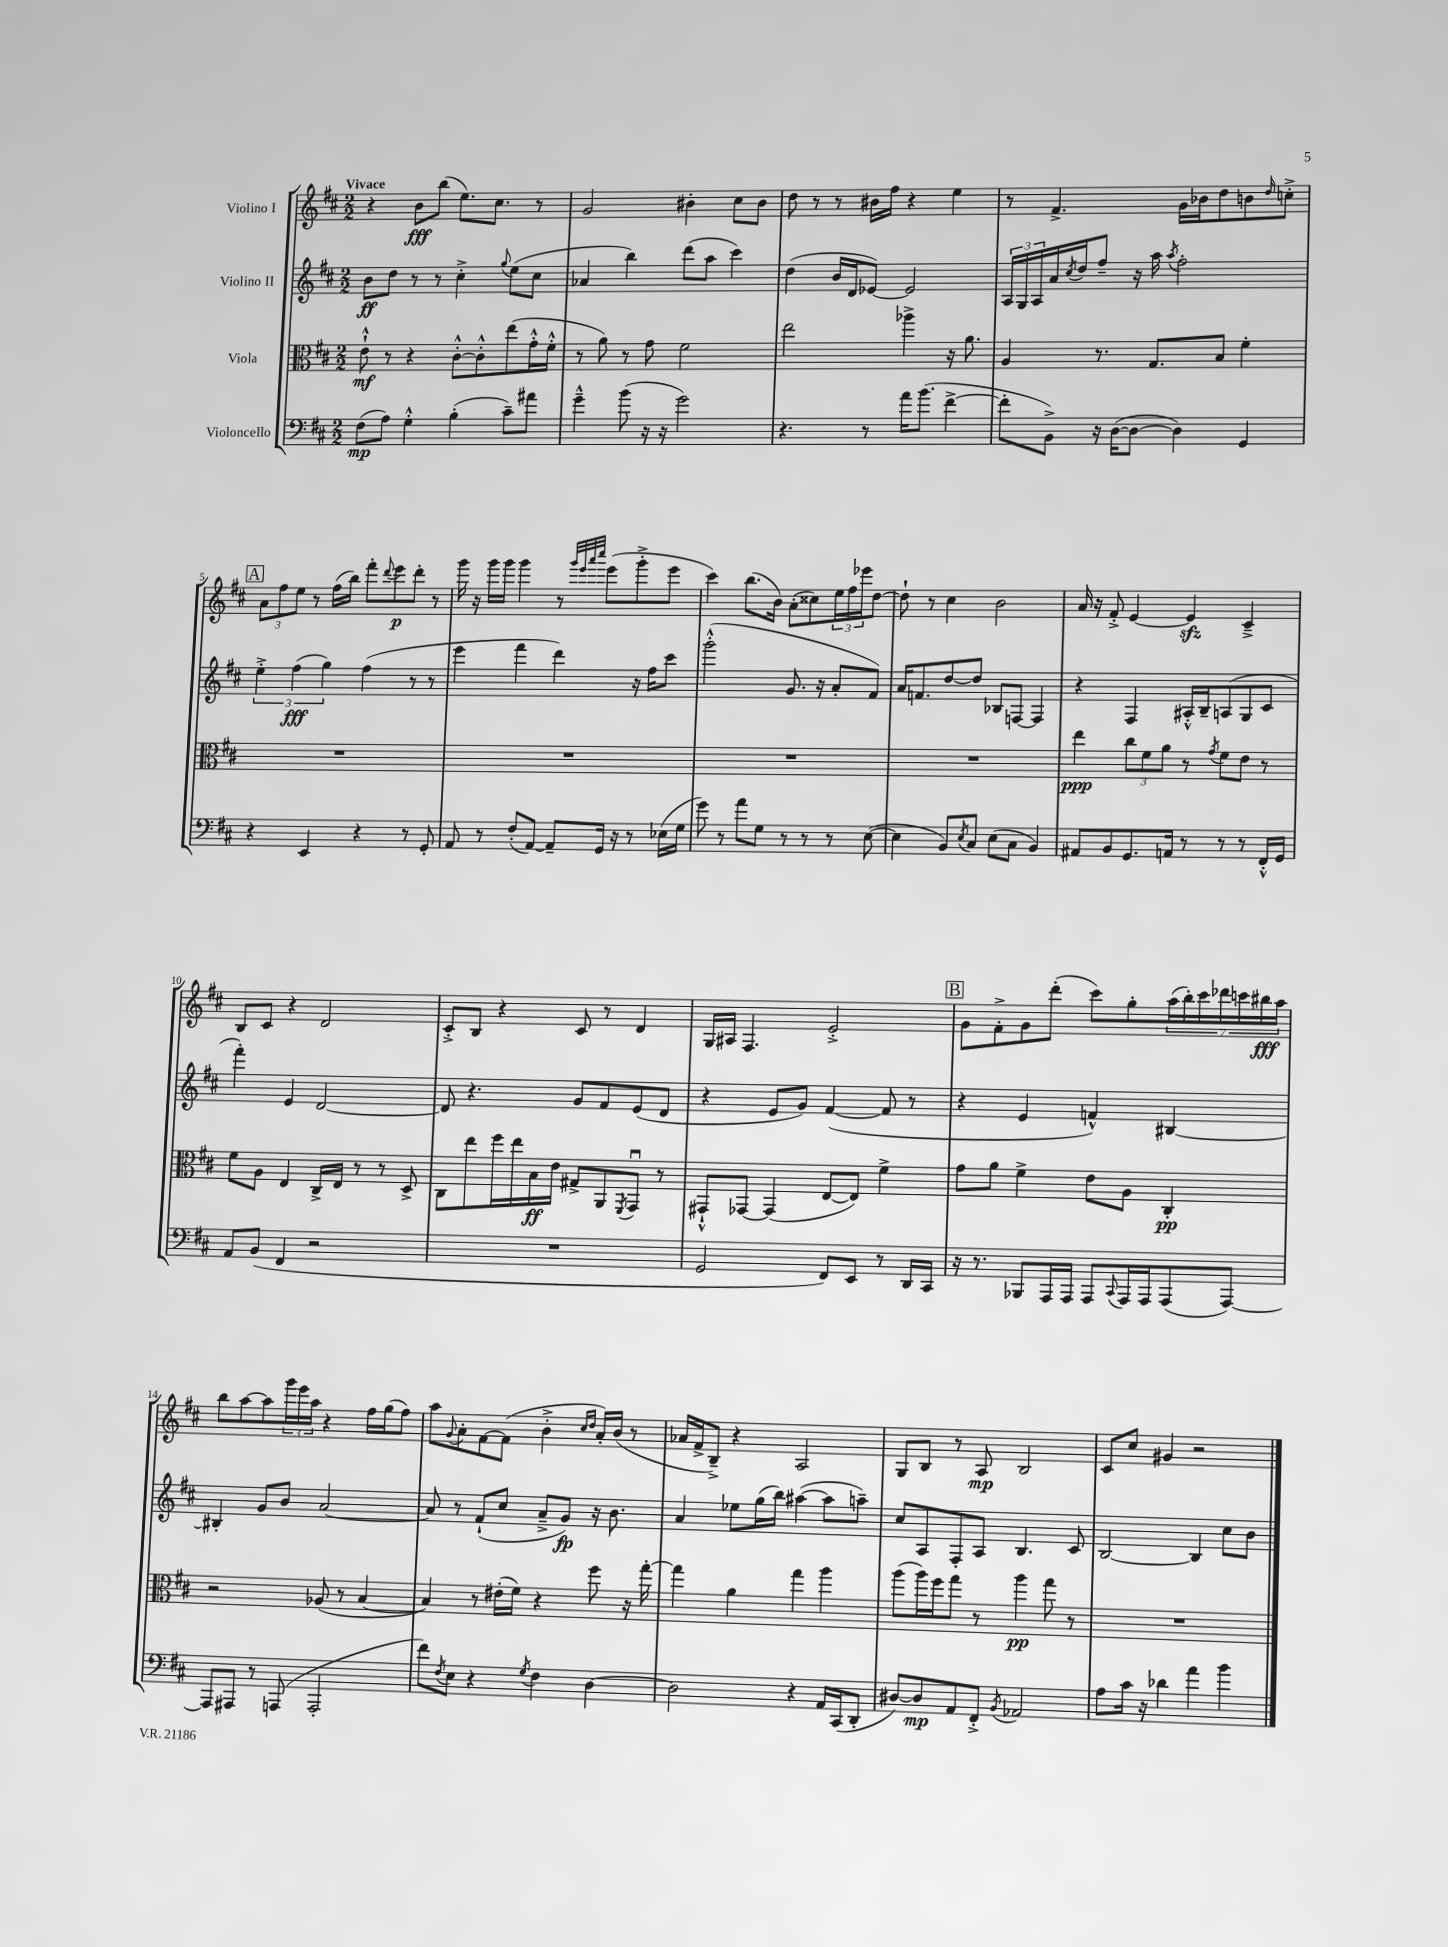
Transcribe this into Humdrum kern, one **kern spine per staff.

**kern	**dynam	**kern	**dynam	**kern	**dynam	**kern	**dynam
*part4	*part4	*part3	*part3	*part2	*part2	*part1	*part1
*staff4	*staff4	*staff3	*staff3	*staff2	*staff2	*staff1	*staff1
*I"Violoncello	*	*I"Viola	*	*I"Violino II	*	*I"Violino I	*
*clefF4	*	*clefC3	*	*clefG2	*	*clefG2	*
*k[f#c#]	*	*k[f#c#]	*	*k[f#c#]	*	*k[f#c#]	*
*M2/2	*	*M2/2	*	*M2/2	*	*M2/2	*
=1	=1	=1	=1	=1	=1	=1	=1
!	!	!	!	!	!	!LO:TX:a:B:t=Vivace	!
(8F#\L	mp	8e`^^\	mf	8b\L	ff	4r	.
8A\J)	.	8r	.	8dd\J	.	.	.
4G'^^\	.	4r	.	8r	.	8b\L	fff
.	.	.	.	8r	.	(8bb\J	.
(4B'\	.	[8c#'^^\L	.	4cc#'^\	.	8.ee\L)	.
.	.	8c#'^^\]	.	.	.	.	.
.	.	.	.	.	.	8.cc#\J	.
.	.	.	.	8qqgg/	.	.	.
8c#~\L)	.	(8ee\	.	(8ee\L	.	.	.
8a#X\J	.	16g'^^\L	.	8cc#\J	.	8r	.
.	.	16f#'^^\JJ	.	.	.	.	.
=2	=2	=2	=2	=2	=2	=2	=2
4g~^^\	.	8r	.	4a-X/	.	2g/	.
.	.	8a\)	.	.	.	.	.
(8b\	.	8r	.	4bb\)	.	.	.
16r	.	8g\	.	.	.	.	.
16r	.	.	.	.	.	.	.
2g\)	.	2f#\	.	(8ddd\L	.	4b#X'\	.
.	.	.	.	8aa\J	.	.	.
.	.	.	.	4ccc#\)	.	8cc#\L	.
.	.	.	.	.	.	8b#\J	.
=3	=3	=3	=3	=3	=3	=3	=3
4.r	.	2ee\	.	(4dd\	.	8dd\	.
.	.	.	.	.	.	8r	.
.	.	.	.	16b/LL	.	8r	.
.	.	.	.	16d/J	.	.	.
8r	.	.	.	[8e-X/J)	.	16b#X\LL	.
.	.	.	.	.	.	16ff#\JJ	.
16a\KL	.	4aa-X^\	.	2e-/]	.	4r	.
(8.b\J	.	.	.	.	.	.	.
[4f#^\	.	16r	.	.	.	4ee\	.
.	.	8.a\	.	.	.	.	.
=4	=4	=4	=4	=4	=4	=4	=4
8f#'\L]	.	4A/	.	24A/LL	.	8r	.
.	.	.	.	24G/	.	.	.
.	.	.	.	24A/	.	.	.
8BB^\J)	.	.	.	16a/	.	4.f#^/	.
.	.	.	.	8qcc#/	.	.	.
.	.	.	.	16dd/J	.	.	.
16r	.	8.r	.	8ff#~/J	.	.	.
([16D\KL	.	.	.	.	.	.	.
8D\J_	.	.	.	16r	.	.	.
.	.	8.G/L	.	16aa\	.	.	.
.	.	.	.	8qaa/	.	.	.
4D\])	.	.	.	2ff#'\	.	16g\LL	.
.	.	.	.	.	.	16b-X\J	.
.	.	8B/J	.	.	.	8dd\	.
4GG/	.	4f#'\	.	.	.	8bn\	.
.	.	.	.	.	.	16qqdd/	.
.	.	.	.	.	.	8ccn'^\J	.
!!LO:LB:g=z
!!LO:REH:place=s1:t=A
=5	=5	=5	=5	=5	=5	=5	=5
4r	.	1r	.	6ee'^\	.	12a\L	.
.	.	.	.	.	.	12ff#\	.
.	.	.	.	(6ff#\	fff	12ee\J	.
4EE/	.	.	.	.	.	8r	.
.	.	.	.	6gg\)	.	.	.
.	.	.	.	.	.	(16ff#\LL	.
.	.	.	.	.	.	16bb\JJ)	.
4r	.	.	.	(4ff#\	.	8fff#'\L	.
.	.	.	.	.	.	8qqddd/	.
.	.	.	.	.	.	8eee\	p
8r	.	.	.	8r	.	8ddd'\J	.
8GG'/	.	.	.	8r	.	8r	.
=6	=6	=6	=6	=6	=6	=6	=6
8AA/	.	1r	.	4eee\	.	16ggg\	.
.	.	.	.	.	.	16r	.
8r	.	.	.	.	.	16ggg\LL	.
.	.	.	.	.	.	16ggg\JJ	.
(8F#'/L	.	.	.	4fff#\	.	4ggg\	.
[8AA/J)	.	.	.	.	.	.	.
8AA~/L]	.	.	.	4ddd\)	.	8r	.
.	.	.	.	.	.	32qqggg/LLL	.
.	.	.	.	.	.	32qqeee/	.
.	.	.	.	.	.	32qqaaa/	.
.	.	.	.	.	.	32qqcccc#/JJJ	.
16GG/Jk	.	.	.	.	.	(8eee\L	.
16r	.	.	.	.	.	.	.
8r	.	.	.	16r	.	8ggg'^\	.
.	.	.	.	16ff#\KL	.	.	.
(16E-X\LL	.	.	.	8ccc#\J	.	8eee\J	.
16G\JJ	.	.	.	.	.	.	.
=7	=7	=7	=7	=7	=7	=7	=7
8g\)	.	1r	.	(2ggg'^^\	.	4ccc#\)	.
8r	.	.	.	.	.	.	.
8a\L	.	.	.	.	.	(8.bb\L	.
8G\J	.	.	.	.	.	.	.
.	.	.	.	.	.	16b\Jk)	.
8r	.	.	.	8.g/	.	(8a'\L	.
8r	.	.	.	.	.	8cc##X\)	.
.	.	.	.	16r	.	.	.
8r	.	.	.	8a'/L	.	24ee\L	.
.	.	.	.	.	.	24ff#\	.
.	.	.	.	.	.	24eee-X\J	.
([8E\	.	.	.	8f#/J)	.	[8dd\J	.
=8	=8	=8	=8	=8	=8	=8	=8
4E\]	.	1r	.	16a/KL	.	8dd`\]	.
.	.	.	.	8.fn/	.	.	.
.	.	.	.	.	.	8r	.
8BB/L)	.	.	.	[8dd/	.	4cc#\	.
8qE/	.	.	.	.	.	.	.
8C#/J	.	.	.	8dd/J]	.	.	.
(8E\L	.	.	.	8B-X/L	.	2b\	.
8C#\J	.	.	.	[8Fn/J	.	.	.
4BB/)	.	.	.	4F/]	.	.	.
=9	=9	=9	=9	=9	=9	=9	=9
8AA#X/L	.	4ee\	ppp	4r	.	16a/	.
.	.	.	.	.	.	16r	.
8BB/	.	.	.	.	.	8f#'^/	.
8.GG/	.	12cc#\L	.	4F#/	.	[4e/	.
.	.	12f#\	.	.	.	.	.
.	.	12a\J	.	.	.	.	.
16AAn/Jk	.	.	.	.	.	.	.
8r	.	8r	.	16A#X'^^/LL	.	4ezz/]	.
.	.	.	.	16B~/J	.	.	.
.	.	8qg/	.	.	.	.	.
8r	.	8f#\L	.	(8An/	.	.	.
8r	.	8e\J	.	8G/	.	4c#~^/	.
16FF#'^^/LL	.	8r	.	8c#/J	.	.	.
16GG/JJ	.	.	.	.	.	.	.
!!LO:LB:g=z
=10	=10	=10	=10	=10	=10	=10	=10
8AA/L	.	8f#\L	.	4fff#'\)	.	8B/L	.
(8BB/J	.	8A\J	.	.	.	8c#/J	.
4FF#/	.	4E/	.	4e/	.	4r	.
2r	.	16C#^/LL	.	[2d/	.	2d/	.
.	.	16E/JJ	.	.	.	.	.
.	.	8r	.	.	.	.	.
.	.	8r	.	.	.	.	.
.	.	8D^/	.	.	.	.	.
=11	=11	=11	=11	=11	=11	=11	=11
1r	.	8C#\L	.	8d/]	.	8c#'^/L	.
.	.	8ee\	.	4.r	.	8B/J	.
.	.	16ff#\L	.	.	.	4r	.
.	.	16ee\	.	.	.	.	.
.	.	16B\	ff	.	.	.	.
.	.	16e\JJ	.	.	.	.	.
.	.	8G#X^/L	.	8g/L	.	8c#/	.
.	.	8AA/	.	8f#/	.	8r	.
.	.	8qFF#/	.	.	.	.	.
.	.	8GGu/J	.	(8e/	.	4d/	.
.	.	8r	.	8d/J	.	.	.
=12	=12	=12	=12	=12	=12	=12	=12
2GG/	.	8GG#X`^^/L	.	4r	.	16G/LL	.
.	.	.	.	.	.	16A#X/JJ	.
.	.	[8GG-X/J	.	.	.	4.F#/	.
.	.	(4GG-/]	.	8e/L	.	.	.
.	.	.	.	8g/J)	.	.	.
8FF#/L)	.	[8E/L	.	([4f#/	.	2e'^/	.
8EE/J	.	8E/J])	.	.	.	.	.
8r	.	4f#^\	.	8f#/]	.	.	.
16DD/LL	.	.	.	8r	.	.	.
16CC#/JJ	.	.	.	.	.	.	.
!!LO:REH:place=s1:t=B
=13	=13	=13	=13	=13	=13	=13	=13
16r	.	8g\L	.	4r	.	8g\L	.
8.r	.	.	.	.	.	.	.
.	.	8a\J	.	.	.	8f#'^\	.
8BBB-X/L	.	4f#^\	.	4e/	.	8g\	.
16AAA/L	.	.	.	.	.	(8ddd'\J	.
16AAA/JJ	.	.	.	.	.	.	.
8AAA/L	.	8e\L	.	4fn^^/)	.	8ccc#\L)	.
8qqCC#/	.	.	.	.	.	.	.
16AAA/L	.	8A\J	.	.	.	8gg'\	.
16AAA/J	.	.	.	.	.	.	.
(8AAA/	.	4C#'/	pp	[4B#X/	.	(28aa\L	.
.	.	.	.	.	.	28bb'\)	.
.	.	.	.	.	.	28ccc#\	.
.	.	.	.	.	.	28ddd-X\	.
[8AAA/J)	.	.	.	.	.	.	.
.	.	.	.	.	.	28cccn\	.
.	.	.	.	.	.	28bb#X\	fff
.	.	.	.	.	.	28aa\JJ	.
!!LO:LB:g=z
=14	=14	=14	=14	=14	=14	=14	=14
8AAA/L]	.	2r	.	4B#X'/]	.	8bb\L	.
8AAA#X/J	.	.	.	.	.	[8aa\	.
8r	.	.	.	8g/L	.	8aa\]	.
(8AAAn/	.	.	.	8b/J	.	24ggg\L	.
.	.	.	.	.	.	24eee\	.
.	.	.	.	.	.	24aa\JJ	.
2AAA'/	.	(8A-X/	.	[2a/	.	4r	.
.	.	8r	.	.	.	.	.
.	.	[4B/	.	.	.	16ff#\LL	.
.	.	.	.	.	.	(16gg\J	.
.	.	.	.	.	.	8ff#\J)	.
=15	=15	=15	=15	=15	=15	=15	=15
8f#\L)	.	4B/])	.	8a/]	.	8aa\L	.
8qF#/	.	.	.	.	.	8qqg/	.
8E\J	.	.	.	8r	.	8a'\	.
4r	.	8r	.	(8f#`/L	.	[8f#\	.
.	.	(16e#X'\LL	.	8cc#/J	.	(8f#\J]	.
.	.	16f#\JJ)	.	.	.	.	.
8qG/	.	.	.	.	.	.	.
4F#\	.	4r	.	8a~^/L	.	4b'^\	.
.	.	.	.	8g/J)	fp	.	.
.	.	.	.	.	.	16qqcc#/LL	.
.	.	.	.	.	.	16qqdd/JJ	.
[4D\	.	8ff#\	.	16r	.	16a'/LL)	.
.	.	.	.	8.b\	.	(16b/JJ	.
.	.	16r	.	.	.	8r	.
.	.	[16gg'\	.	.	.	.	.
=16	=16	=16	=16	=16	=16	=16	=16
2D\]	.	4gg\]	.	4a/	.	16a-X/LL	.
.	.	.	.	.	.	16f#^/J	.
.	.	.	.	.	.	8B~^/J)	.
.	.	4a\	.	8ee-X\L	.	4r	.
.	.	.	.	(16gg\L	.	.	.
.	.	.	.	16bb\JJ)	.	.	.
4r	.	4gg\	.	([4aa#X\	.	2A/	.
16AA/LL	.	4aa\	.	8aa#\L]	.	.	.
(16CC#/J	.	.	.	.	.	.	.
8DD'/J	.	.	.	8aan~\J)	.	.	.
=17	=17	=17	=17	=17	=17	=17	=17
[8D#X/L)	.	(8aa\L	.	8cc#/L	.	8G/L	.
8D#/]	mp	16aa\L)	.	8A/	.	8B/J	.
.	.	16ff#\J	.	.	.	.	.
8AA/	.	8gg\J	.	8F#'/	.	8r	.
8FF#'^/J	.	8r	.	8A/J	.	8A/	mp
8qBB/	.	.	.	.	.	.	.
2AA-X/	.	4aa\	pp	4.B/	.	2B/	.
.	.	8gg\	.	.	.	.	.
.	.	8r	.	8c#/	.	.	.
=18	=18	=18	=18	=18	=18	=18	=18
8A\L	.	1r	.	[2B/	.	8c#/L	.
16c#\Jk	.	.	.	.	.	8cc#/J	.
16r	.	.	.	.	.	.	.
4d-X\	.	.	.	.	.	4g#X/	.
4a\	.	.	.	4B/]	.	2r	.
4b\	.	.	.	8cc#\L	.	.	.
.	.	.	.	8b\J	.	.	.
==	==	==	==	==	==	==	==
*-	*-	*-	*-	*-	*-	*-	*-
